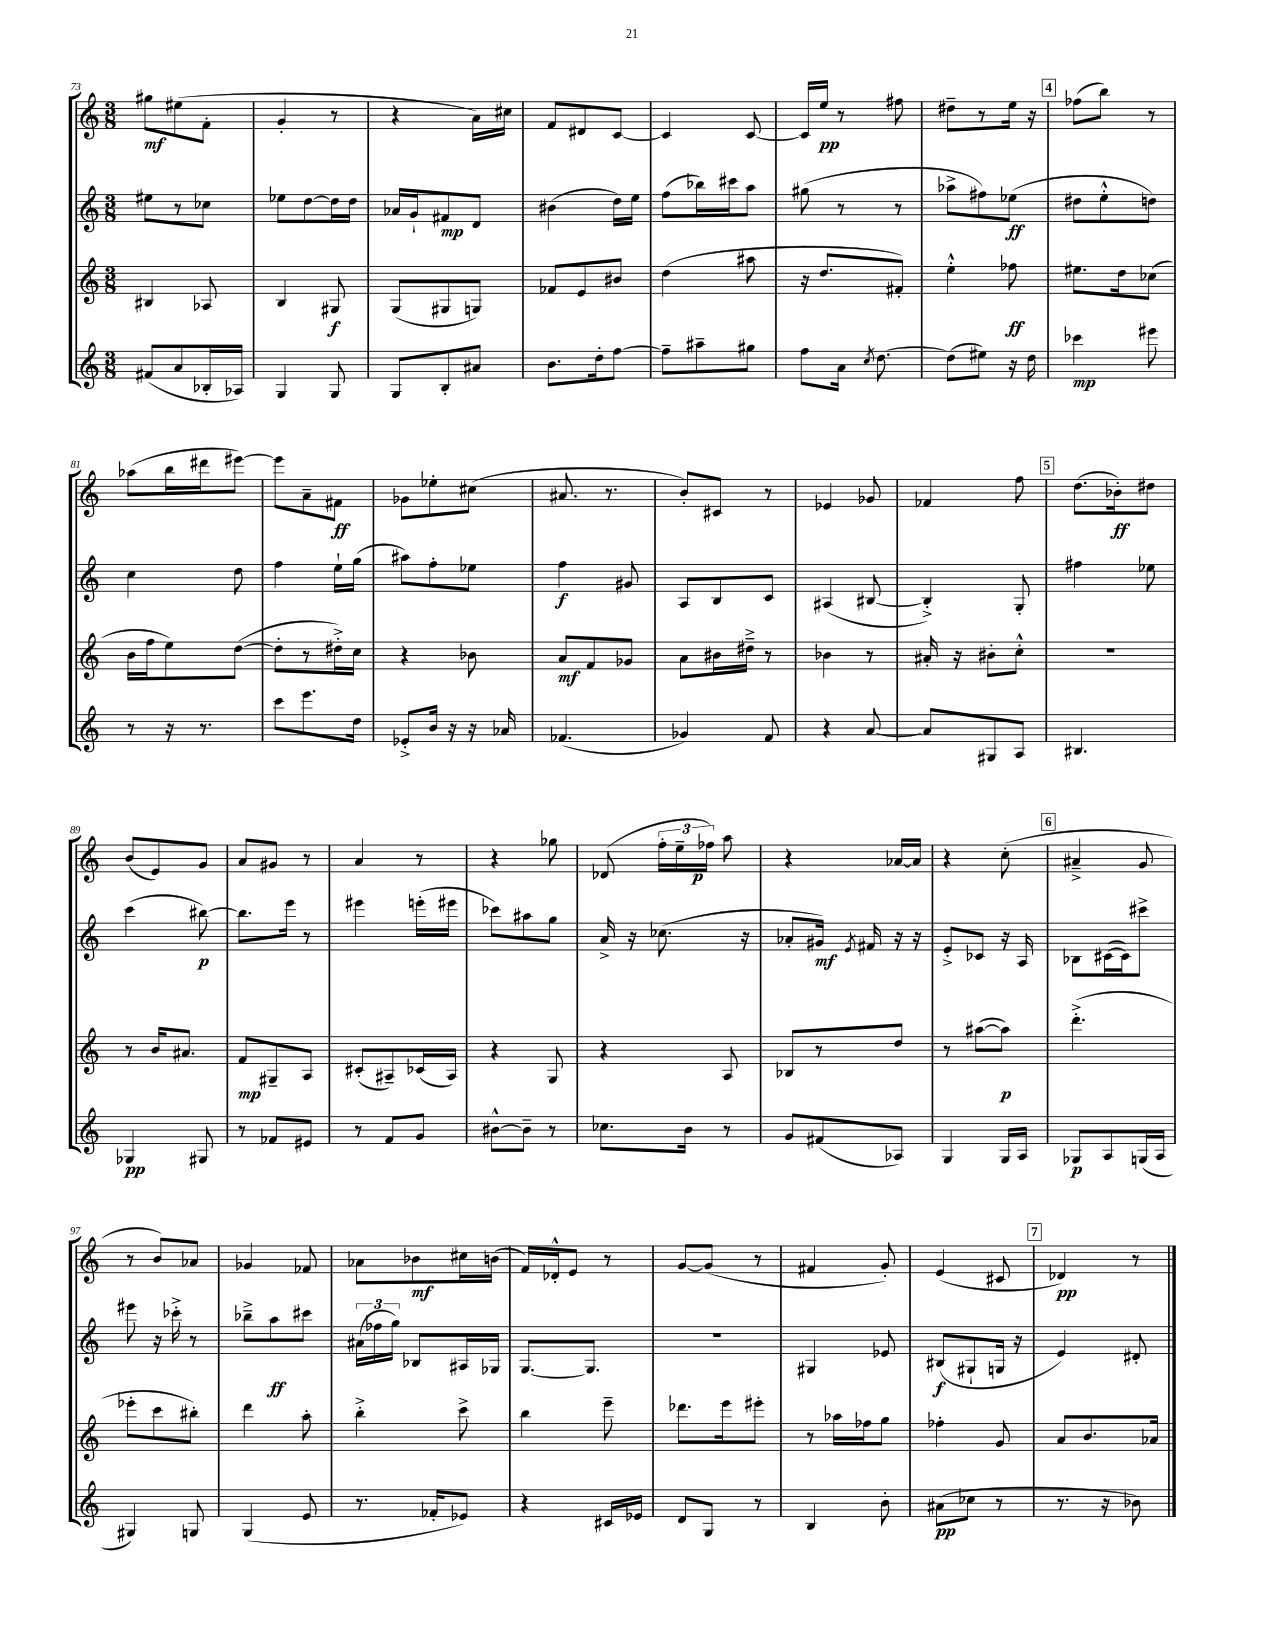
<<
\new StaffGroup <<
\new Staff = "s0" {
    \clef treble \key c \major \numericTimeSignature \time 3/8
    \autoBeamOff gis''8[\mf eis''8( f'8]-. |
    g'4-. r8 |
    r4 a'16[) cis''16] |
    f'8[ dis'8 c'8]~ |
    c'4 c'8~ |
    c'16[ e''16]\pp r8 fis''8 |
    dis''8[-- r8 e''16] r16 |
    \mark \markup { \box "4" } fes''8[( b''8]) r8 |
    aes''8[( b''16 dis'''16 eis'''8]~) |
    eis'''8[ a'8-- fis'8]\ff |
    ges'8[ ees''8-. cis''8]( |
    ais'8. r8. |
    b'8[-.) cis'8] r8 |
    ees'4 ges'8 |
    fes'4 f''8 |
    \mark \markup { \box "5" } d''8.[( bes'16-.\ff) dis''8] |
    b'8[( e'8) g'8] |
    a'8[ gis'8] r8 |
    a'4 r8 |
    r4 ges''8 |
    des'8( \tuplet 3/2 { f''16[-. e''16-- fes''16]\p) } a''8 |
    r4 aes'16[~ aes'16] |
    r4 c''8-.( |
    \mark \markup { \box "6" } ais'4---> g'8 |
    r8 b'8[) aes'8] |
    ges'4 fes'8 |
    aes'8[ bes'8\mf cis''16 b'16]( |
    f'16[) des'16-.-^ e'8] r8 |
    g'8[~ g'8]( r8 |
    fis'4 g'8-.) |
    e'4( cis'8 |
    \mark \markup { \box "7" } des'4\pp) r8 \bar "|." |
}
\new Staff = "s1" {
    \clef treble \key c \major \numericTimeSignature \time 3/8
    \autoBeamOff eis''8[ r8 ces''8] |
    ees''8[ d''8~ d''16 d''16] |
    aes'16[ g'16-! fis'8\mp d'8] |
    bis'4( d''16[) e''16] |
    f''8[( bes''16) cis'''16 a''8] |
    gis''8( r8 r8 |
    aes''8[-> fis''8) ees''8]\ff( |
    \mark \markup { \box "4" } dis''8[ e''8-.-^ d''8]) |
    c''4 d''8 |
    f''4 e''16[-! g''16]( |
    ais''8[) f''8-. ees''8] |
    f''4\f gis'8 |
    a8[ b8 c'8] |
    ais4( bis8~ |
    bis4-.->) g8-. |
    \mark \markup { \box "5" } fis''4 ees''8 |
    c'''4( bis''8~\p) |
    bis''8.[ e'''16] r8 |
    eis'''4 e'''16[-.( eis'''16] |
    ces'''8[) ais''8 g''8] |
    a'16-> r16 ces''8.( r16 |
    aes'8[-. gis'16]\mf) \acciaccatura { e'8 } fis'16 r16 r16 |
    e'8[-.-> ces'8] r16 a16 |
    \mark \markup { \box "6" } bes8[ cis'16~( cis'16) cis'''8]-> |
    eis'''8 r16 ces'''16-.-> r8 |
    bes''8[---> a''8\ff cis'''8] |
    \tuplet 3/2 { ais'16[( fes''16 g''16]) } bes8[ ais16 ges16] |
    g8.[~ g8.] |
    R4. |
    gis4 ees'8 |
    bis8[\f( gis8-! g16] r16 |
    \mark \markup { \box "7" } e'4) dis'8-. \bar "|." |
}
\new Staff = "s2" {
    \clef treble \key c \major \numericTimeSignature \time 3/8
    \autoBeamOff bis4 aes8 |
    b4 gis8\f |
    g8[( gis8 g8]) |
    fes'8[ e'8 bis'8] |
    d''4( ais''8 |
    r16 d''8.[ fis'8]-.) |
    e''4-.-^ fes''8\ff |
    \mark \markup { \box "4" } eis''8.[ d''16 ces''8]( |
    b'16[ f''16 e''8) d''8]~( |
    d''8[-. r8 dis''16-.->) c''16] |
    r4 bes'8 |
    a'8[\mf f'8 ges'8] |
    a'8[ bis'16 dis''16]---> r8 |
    bes'4 r8 |
    ais'16-. r16 bis'8[-. c''8]-.-^ |
    \mark \markup { \box "5" } R4. |
    r8 b'16[ ais'8.] |
    f'8[\mp gis8-- a8] |
    cis'8[-.( ais8--) ces'16( ais16]) |
    r4 g8 |
    r4 a8 |
    bes8[ r8 d''8] |
    r8 ais''8[~( ais''8]\p) |
    \mark \markup { \box "6" } d'''4.-.->( |
    ees'''8[-. c'''8 bis''8]-.) |
    d'''4 a''8-. |
    b''4-.-> c'''8-> |
    b''4 e'''8-- |
    des'''8.[ e'''16 eis'''8]-. |
    r8 aes''16[ fes''16 g''8] |
    fes''4-. g'8 |
    \mark \markup { \box "7" } a'8[ b'8. aes'16] \bar "|." |
}
\new Staff = "s3" {
    \clef treble \key c \major \numericTimeSignature \time 3/8
    \autoBeamOff fis'8[( a'8 bes16-. aes16]) |
    g4 g8 |
    g8[ b8-. ais'8] |
    b'8.[ d''16-. f''8]~ |
    f''8[-- ais''8-- gis''8] |
    f''8[ a'16] \acciaccatura { c''8 } d''8.~ |
    d''8[( eis''8]) r16 d''16 |
    \mark \markup { \box "4" } ces'''4\mp eis'''8 |
    r8 r16 r8. |
    c'''8[ e'''8. d''16] |
    ees'8[-.-> b'16] r16 r16 aes'16 |
    fes'4.( |
    ges'4) f'8 |
    r4 a'8~ |
    a'8[ gis8 a8] |
    \mark \markup { \box "5" } bis4. |
    ges4\pp gis8 |
    r8 fes'8[ eis'8] |
    r8 f'8[ g'8] |
    bis'8[~-^ bis'8]-- r8 |
    ces''8.[ b'16] r8 |
    g'8[ fis'8( aes8]) |
    g4 g16[ a16] |
    \mark \markup { \box "6" } ges8[\p a8 g16( a16] |
    gis4) g8 |
    g4( e'8 |
    r8. fes'16[-. ees'8]) |
    r4 cis'16[ ees'16] |
    d'8[ g8] r8 |
    b4 b'8-. |
    ais'8[\pp( ces''8] r8 |
    \mark \markup { \box "7" } r8. r16 bes'8) \bar "|." |
}
>>
>>
\layout { \context { \Score currentBarNumber = #73 } }
